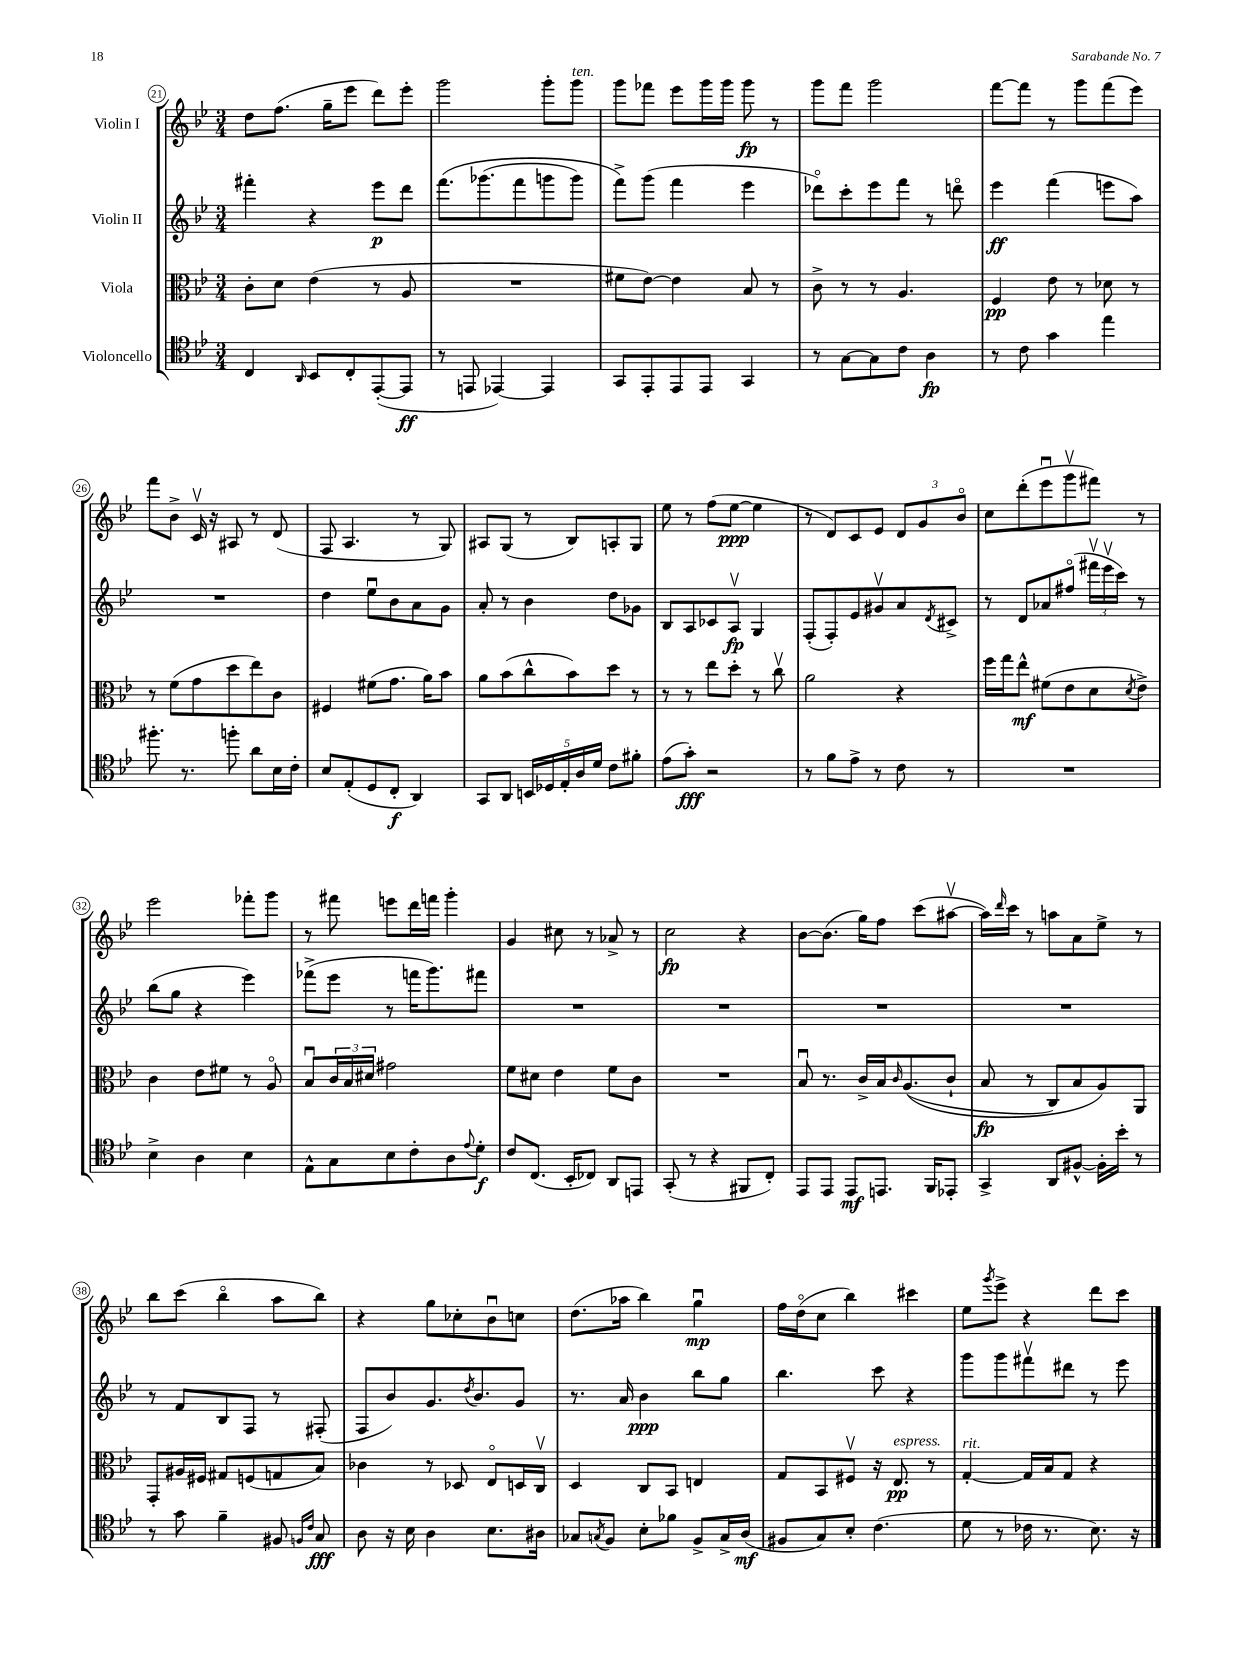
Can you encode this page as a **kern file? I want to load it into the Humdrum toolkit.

**kern	**kern	**kern	**kern
*staff4	*staff3	*staff2	*staff1
*clefC4	*clefC3	*clefG2	*clefG2
*k[b-e-]	*k[b-e-]	*k[b-e-]	*k[b-e-]
*M3/4	*M3/4	*M3/4	*M3/4
4C	8c'	4fff#'	8dd
.	8d	.	(8.ff
16qqAA	.	.	.
8BB-	(4e-	4r	.
.	.	.	16gg~
8C'	.	.	8eee-
([8EE-'	8r	8eee-	8ddd)
8EE-]	8A	8ddd	8eee-'
=	=	=	=
8r	2.r	&(8.fff	2ggg
8EE	.	.	.
.	.	(8.ggg-	.
[4EE-)	.	.	.
.	.	8fff	.
4EE-]	.	8ggg	8ggg'
.	.	8ggg)	8ggg
=	=	=	=
8GG	8f#	8fff^&)	8ggg
8EE-'	[8e-)	(8ggg	8fff-
8EE-	4e-]	4fff	8eee-
8EE-	.	.	16ggg
.	.	.	16ggg
4GG	8B-	4eee-	8ggg
.	8r	.	8r
=	=	=	=
8r	8c^	8ddd-o)	8ggg
[8G	8r	8ccc'	8fff
8G]	8r	8eee-	2ggg
8c	4.A	8fff	.
4A	.	8r	.
.	.	8dddo	.
=	=	=	=
8r	4F	4eee-	[8fff
8c	.	.	8fff]
4g	8e-	(4fff	8r
.	8r	.	8ggg
4ee-	8d-	8eee	(8fff
.	8r	8aa)	8eee-)
=	=	=	=
8.ff#'	8r	2.r	8fff
.	(8f	.	8b-^
8.r	.	.	.
.	8g	.	16cv
.	.	.	16r
8ff'	8dd	.	8A#
8a	8ee-)	.	8r
16B-	8c	.	(8d
16c'	.	.	.
=	=	=	=
8B-	4F#	4dd	8F
(8E-'	.	.	4.A
8D	(8f#	8ee-u	.
8C'	8.g	8b-	.
4AA)	.	8a	8r
.	16a)	.	.
.	8b-	8g	8G)
=	=	=	=
8GG	8a	8a'	8A#
8AA	(8b-	8r	(8G
20BB	8cc^^	4b-	8r
20D-	.	.	.
20E-'	.	.	.
.	8b-)	.	8B-)
20A	.	.	.
20d	.	.	.
8c	8dd	8dd	8A'
8f#'	8r	8g-	8G
=	=	=	=
(8e-	8r	8B-	8ee-
8g')	8r	8A	8r
2r	8ee-	8c-	(8ff
.	8dd'	8Av	[8ee-
.	8r	4G	4ee-]
.	8ccv	.	.
=	=	=	=
8r	2a	(8F'	8r
8f	.	8F')	8d)
8e-^	.	8e-	8c
8r	.	8g#v	8e-
8c	4r	8a	12d
.	.	.	12g
.	.	8qd	.
8r	.	8c#^	.
.	.	.	12b-o
=	=	=	=
2.r	16ff	8r	8cc
.	16gg	.	.
.	8ee-^^	8d	(8ddd'
.	(8f#	8a-	8eee-u
.	8e-	(8ff#o	8gggv
.	8d	24fff#v	8fff#)
.	.	24eee-v	.
.	.	24ccc)	.
.	8qd	.	.
.	8e-^)	8r	8r
=	=	=	=
4B-^	4c	(8bb-	2eee-
.	.	8gg	.
4A	8e-	4r	.
.	8f#	.	.
4B-	8r	4eee-)	8fff-'
.	8Ao	.	8ggg
=	=	=	=
8E-^^	8B-u	(8fff-^	8r
8G	24c	8eee-	8fff#
.	24B-	.	.
.	24d#	.	.
8B-	2g#	8r	8eee
8c'	.	16fff	16ddd
.	.	8.ggg)	16fff
8A	.	.	4ggg'
8qqe-	.	.	.
8d'	.	8fff#	.
=	=	=	=
8c	8f	2.r	4g
(8.C	8d#	.	.
.	4e-	.	8cc#
16BB-'	.	.	.
8C-)	.	.	8r
8AA	8f	.	8a-^
8EE	8c	.	8r
=	=	=	=
(8GG'	2.r	2.r	2cc
8r	.	.	.
4r	.	.	.
8FF#	.	.	4r
8C')	.	.	.
=	=	=	=
8EE-	8B-u	2.r	[8b-
8EE-	8.r	.	(8.b-]
8EE-	.	.	.
.	16c^	.	16gg)
8.EE	16B-	.	8ff
.	16qqc	.	.
.	&((8.A	.	.
.	.	.	(8ccc
16FF	.	.	.
8EE-'	8c`	.	[8aa#v
=	=	=	=
4GG^	8B-	2.r	16aa#])
.	.	.	16qqddd
.	.	.	16ccc
.	8r	.	8r
8AA	8C)	.	8aa
[8F#^^	8B-	.	8a
16F#']	8A&)	.	8ee-^
16b-'	.	.	.
8r	8AA	.	8r
=	=	=	=
8r	8GG'	8r	8bb-
8g	16A#	8f	(8ccc
.	16F#	.	.
4f~	8G#	8B-	4bb-o
.	(8F	8F	.
8F#	8G	8r	8aa
16qqF	.	.	.
16qqc	.	.	.
8G	8B-)	(8F#'	8bb-)
=	=	=	=
8A	4c-	8F	4r
16r	.	8b-)	.
16B-	.	.	.
4A	8r	8.g	8gg
.	8D-	.	8cc-'
.	.	8qdd	.
.	.	8.b-	.
8.B-	8E-o	.	8b-u
.	16D	8g	8cc
16A#	16Cv	.	.
=	=	=	=
8G-	4D	8.r	(8.dd
8qG	.	.	.
8F	.	.	.
.	.	16a	16aa-
8B-'	8C	4b-	4bb-)
8f-	8BB-	.	.
8F^	4E	8bb-	4ggu
16G^	.	8gg	.
(16A	.	.	.
=	=	=	=
8F#	8G	4.bb-	16ff
.	.	.	(16ddo
8G)	8BB-	.	8cc
8B-'	8F#v	.	4bb-)
(4.c	16r	8ccc	.
.	8.E-	.	.
.	.	4r	4ccc#
.	8r	.	.
=	=	=	=
8d	[4G'	8ggg	8ee-
.	.	.	8qggg
8r	.	8ggg	8eee-^
16c-	16G]	8fff#v	4r
8.r	16B-	.	.
.	8G	8ddd#	.
8.B-)	4r	8r	8ddd
.	.	8eee-	8ccc
16r	.	.	.
==	==	==	==
*-	*-	*-	*-
